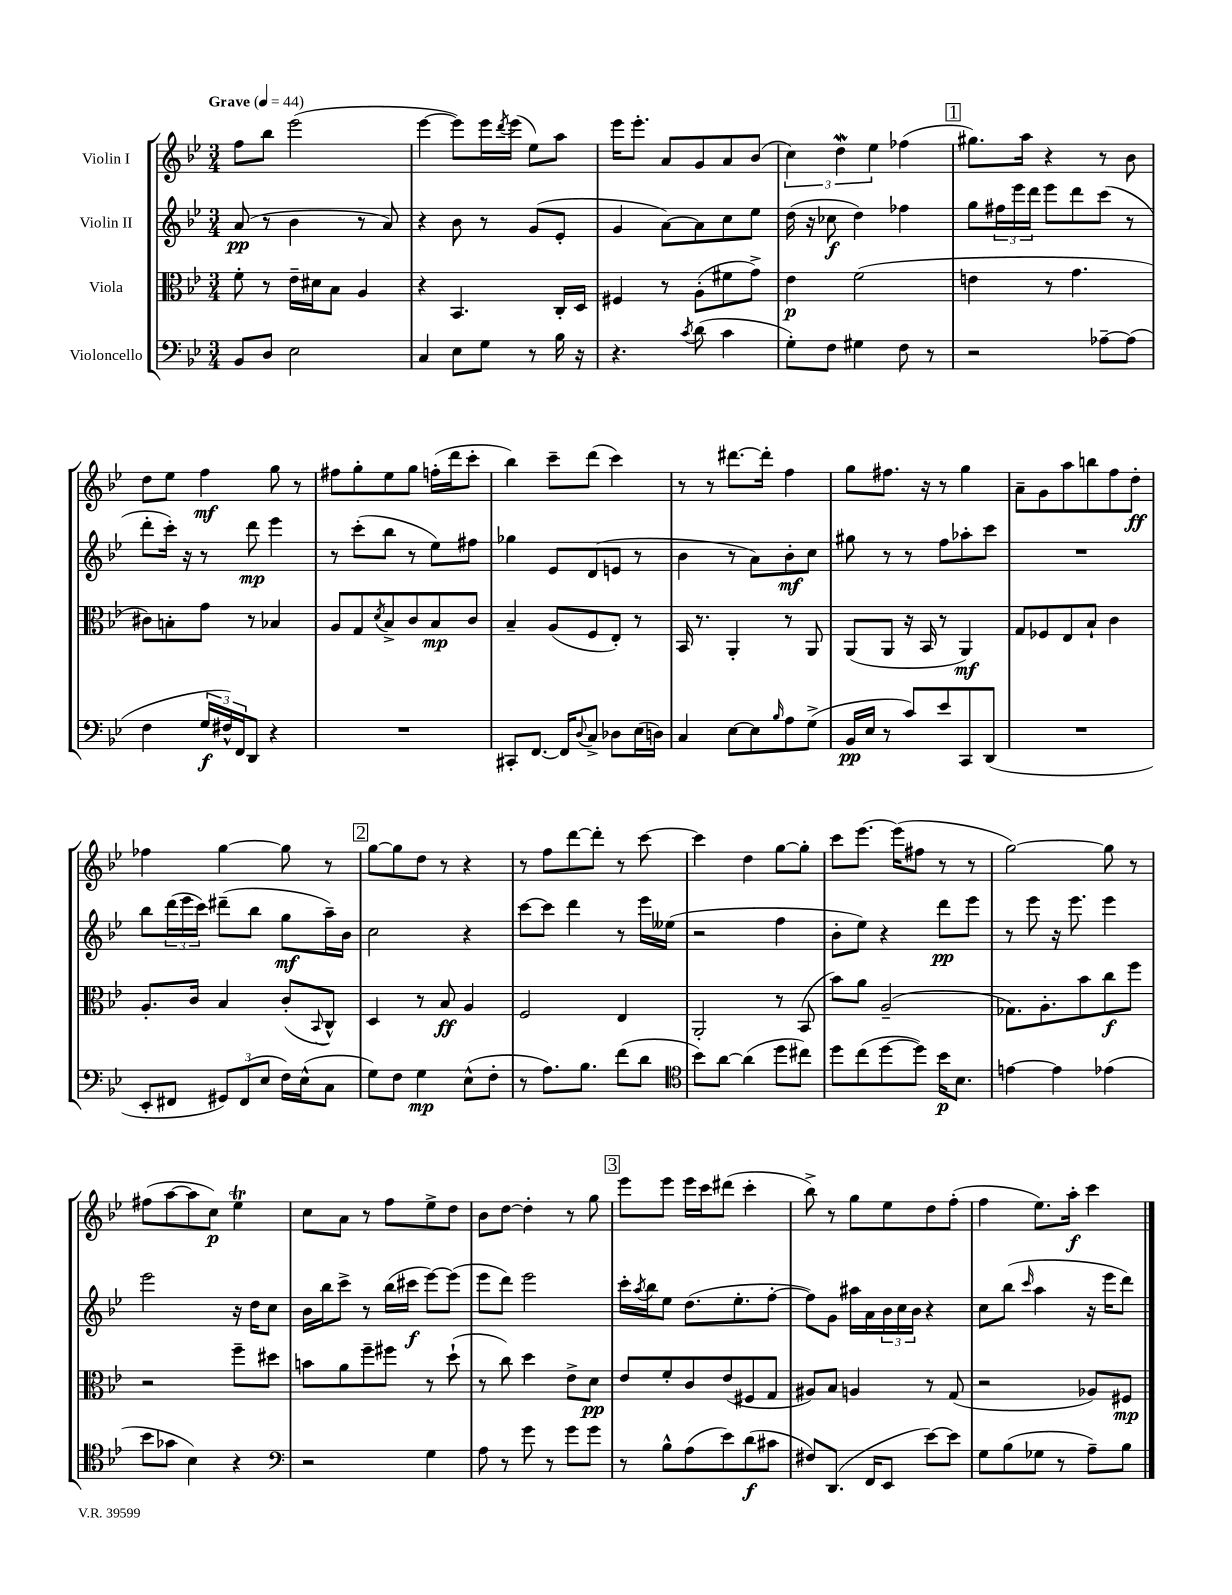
<<
\new StaffGroup <<
\new Staff = "s0" \with { instrumentName = "Violin I" } {
    \clef treble \key bes \major \numericTimeSignature \time 3/4 \tempo "Grave" 4 = 44
    f''8 bes''8 ees'''2( |
    ees'''4~ ees'''8) ees'''16 \acciaccatura { d'''8 } ees'''16( ees''8) a''8 |
    ees'''16 ees'''8.-. a'8 g'8 a'8 bes'8( |
    \tuplet 3/2 { c''4) d''4\mordent ees''4 } fes''4( |
    \mark \markup { \box "1" } gis''8.) a''16 r4 r8 bes'8 |
    d''8 ees''8 f''4\mf g''8 r8 |
    fis''8 g''8-. ees''8 g''8 f''16-.( d'''16 c'''8-. |
    bes''4) c'''8-- d'''8( c'''4) |
    r8 r8 dis'''8.~ dis'''16-. f''4 |
    g''8 fis''8. r16 r8 g''4 |
    a'8-- g'8 a''8 b''8 f''8 d''8-.\ff |
    fes''4 g''4~ g''8 r8 |
    \mark \markup { \box "2" } g''8~ g''8 d''8 r8 r4 |
    r8 f''8 d'''8~ d'''8-. r8 c'''8~ |
    c'''4 d''4 g''8~ g''8-. |
    c'''8 ees'''8.~ ees'''16( fis''8 r8 r8 |
    g''2~) g''8 r8 |
    fis''8( a''8~ a''8 c''8\p) ees''4\trill |
    c''8 a'8 r8 f''8 ees''8-> d''8 |
    bes'8 d''8~ d''4-. r8 g''8 |
    \mark \markup { \box "3" } ees'''8 ees'''8 ees'''16 c'''16 dis'''8( c'''4-. |
    bes''8->) r8 g''8 ees''8 d''8 f''8-.( |
    f''4 ees''8.) a''16-.\f c'''4 \bar "|." |
}
\new Staff = "s1" \with { instrumentName = "Violin II" } {
    \clef treble \key bes \major \numericTimeSignature \time 3/4
    a'8\pp( r8 bes'4 r8 a'8) |
    r4 bes'8 r8 g'8( ees'8-. |
    g'4 a'8~) a'8 c''8 ees''8 |
    d''16( r16 ces''8\f d''4) fes''4 |
    \mark \markup { \box "1" } g''8 \tuplet 3/2 { fis''16 ees'''16 d'''16 } ees'''8 d'''8 c'''8( r8 |
    d'''8-. c'''16-.) r16 r8 d'''8\mp ees'''4 |
    r8 c'''8-.( bes''8 r8 ees''8) fis''8 |
    ges''4 ees'8 d'8( e'8 r8 |
    bes'4 r8 a'8) bes'8-.\mf c''8 |
    gis''8 r8 r8 f''8 aes''8-. c'''8 |
    R2. |
    bes''8 \tuplet 3/2 { d'''16( ees'''16 c'''16) } dis'''8--( bes''8 g''8\mf a''16--) bes'16 |
    \mark \markup { \box "2" } c''2 r4 |
    c'''8~ c'''8 d'''4 r8 ees'''16 eeses''16( |
    r2 f''4 |
    bes'8-. ees''8) r4 d'''8\pp ees'''8 |
    r8 ees'''8 r16 ees'''8. ees'''4 |
    ees'''2 r16 d''16 c''8 |
    bes'16 bes''16 c'''8-> r8 bes''16( cis'''16\f ees'''8~) ees'''8( |
    ees'''8 d'''8) ees'''2 |
    \mark \markup { \box "3" } c'''16-. \acciaccatura { a''8 } bes''16 ees''8 d''8.( ees''8.-. f''8~-. |
    f''8) g'8 ais''16 a'16 \tuplet 3/2 { bes'16 c''16 bes'16 } r4 |
    c''8 bes''8( \grace { c'''16 } a''4 r16 ees'''16 d'''8) \bar "|." |
}
\new Staff = "s2" \with { instrumentName = "Viola" } {
    \clef alto \key bes \major \numericTimeSignature \time 3/4
    f'8-. r8 ees'16-- dis'16 bes8 a4 |
    r4 bes,4. c16-. d16 |
    fis4 r8 a8-.( fis'8 g'8->) |
    ees'4\p f'2( |
    \mark \markup { \box "1" } e'4 r8 g'4. |
    cis'8) b8-. g'8 r8 bes4 |
    a8 g8 \acciaccatura { d'8 } bes8-> c'8 bes8\mp c'8 |
    bes4-- a8( f8 ees8-.) r8 |
    bes,16 r8. a,4-. r8 a,8 |
    a,8( a,8 r16 bes,16 r8 a,4\mf) |
    g8 fes8 ees8 bes8-! c'4 |
    a8.-. c'16 bes4 c'8-.( \appoggiatura { bes,8 } c8-^) |
    \mark \markup { \box "2" } d4 r8 bes8\ff a4 |
    f2 ees4 |
    a,2-. r8 bes,8( |
    bes'8) a'8 a2--( |
    ges8.) a8.-. bes'8 c''8\f f''8 |
    r2 f''8-- dis''8 |
    b'8 a'8 f''8-- fis''8 r8 d''8-!( |
    r8 c''8) d''4 ees'8-> d'8\pp |
    \mark \markup { \box "3" } ees'8 f'8-. c'8 ees'8( fis8 g8 |
    ais8) bes8 a4 r8 g8( |
    r2 aes8) fis8\mp \bar "|." |
}
\new Staff = "s3" \with { instrumentName = "Violoncello" } {
    \clef bass \key bes \major \numericTimeSignature \time 3/4
    bes,8 d8 ees2 |
    c4 ees8 g8 r8 bes16 r16 |
    r4. \acciaccatura { c'8 } d'8( c'4 |
    g8-.) f8 gis4 f8 r8 |
    \mark \markup { \box "1" } r2 aes8~-- aes8( |
    f4 \tuplet 3/2 { g16\f fis16-^) f,16 } d,8 r4 |
    R2. |
    cis,8-. f,8.~ f,16 \appoggiatura { d8 } c8-> des8 ees16( d16) |
    c4 ees8~ ees8 \grace { bes16 } a8 g8->( |
    bes,16\pp ees16 r8 c'8) ees'8 c,8 d,8( |
    R2. |
    ees,8-. fis,8 \tuplet 3/2 { gis,8) fis,8( ees8 } f16) ees16-^( c8 |
    \mark \markup { \box "2" } g8) f8 g4\mp ees8-^( f8-. |
    r8 a8.) bes8. f'8( d'8 |
    \clef tenor bes'8) a'8~ a'4( d''8 cis''8) |
    d''8 c''8( d''8~ d''8) bes'16\p bes8. |
    e'4~ e'4 ees'4( |
    bes'8 ges'8 bes4) r4 |
    \clef bass r2 g4 |
    a8 r8 g'8 r8 g'8 g'8 |
    \mark \markup { \box "3" } r8 bes8-^ a8( ees'8) d'8\f( cis'8 |
    fis8) d,8.( f,16 ees,8 ees'8~) ees'8 |
    g8 bes8( ges8 r8 a8--) bes8 \bar "|." |
}
>>
>>
\layout { \context { \Score \remove "Bar_number_engraver" } }
